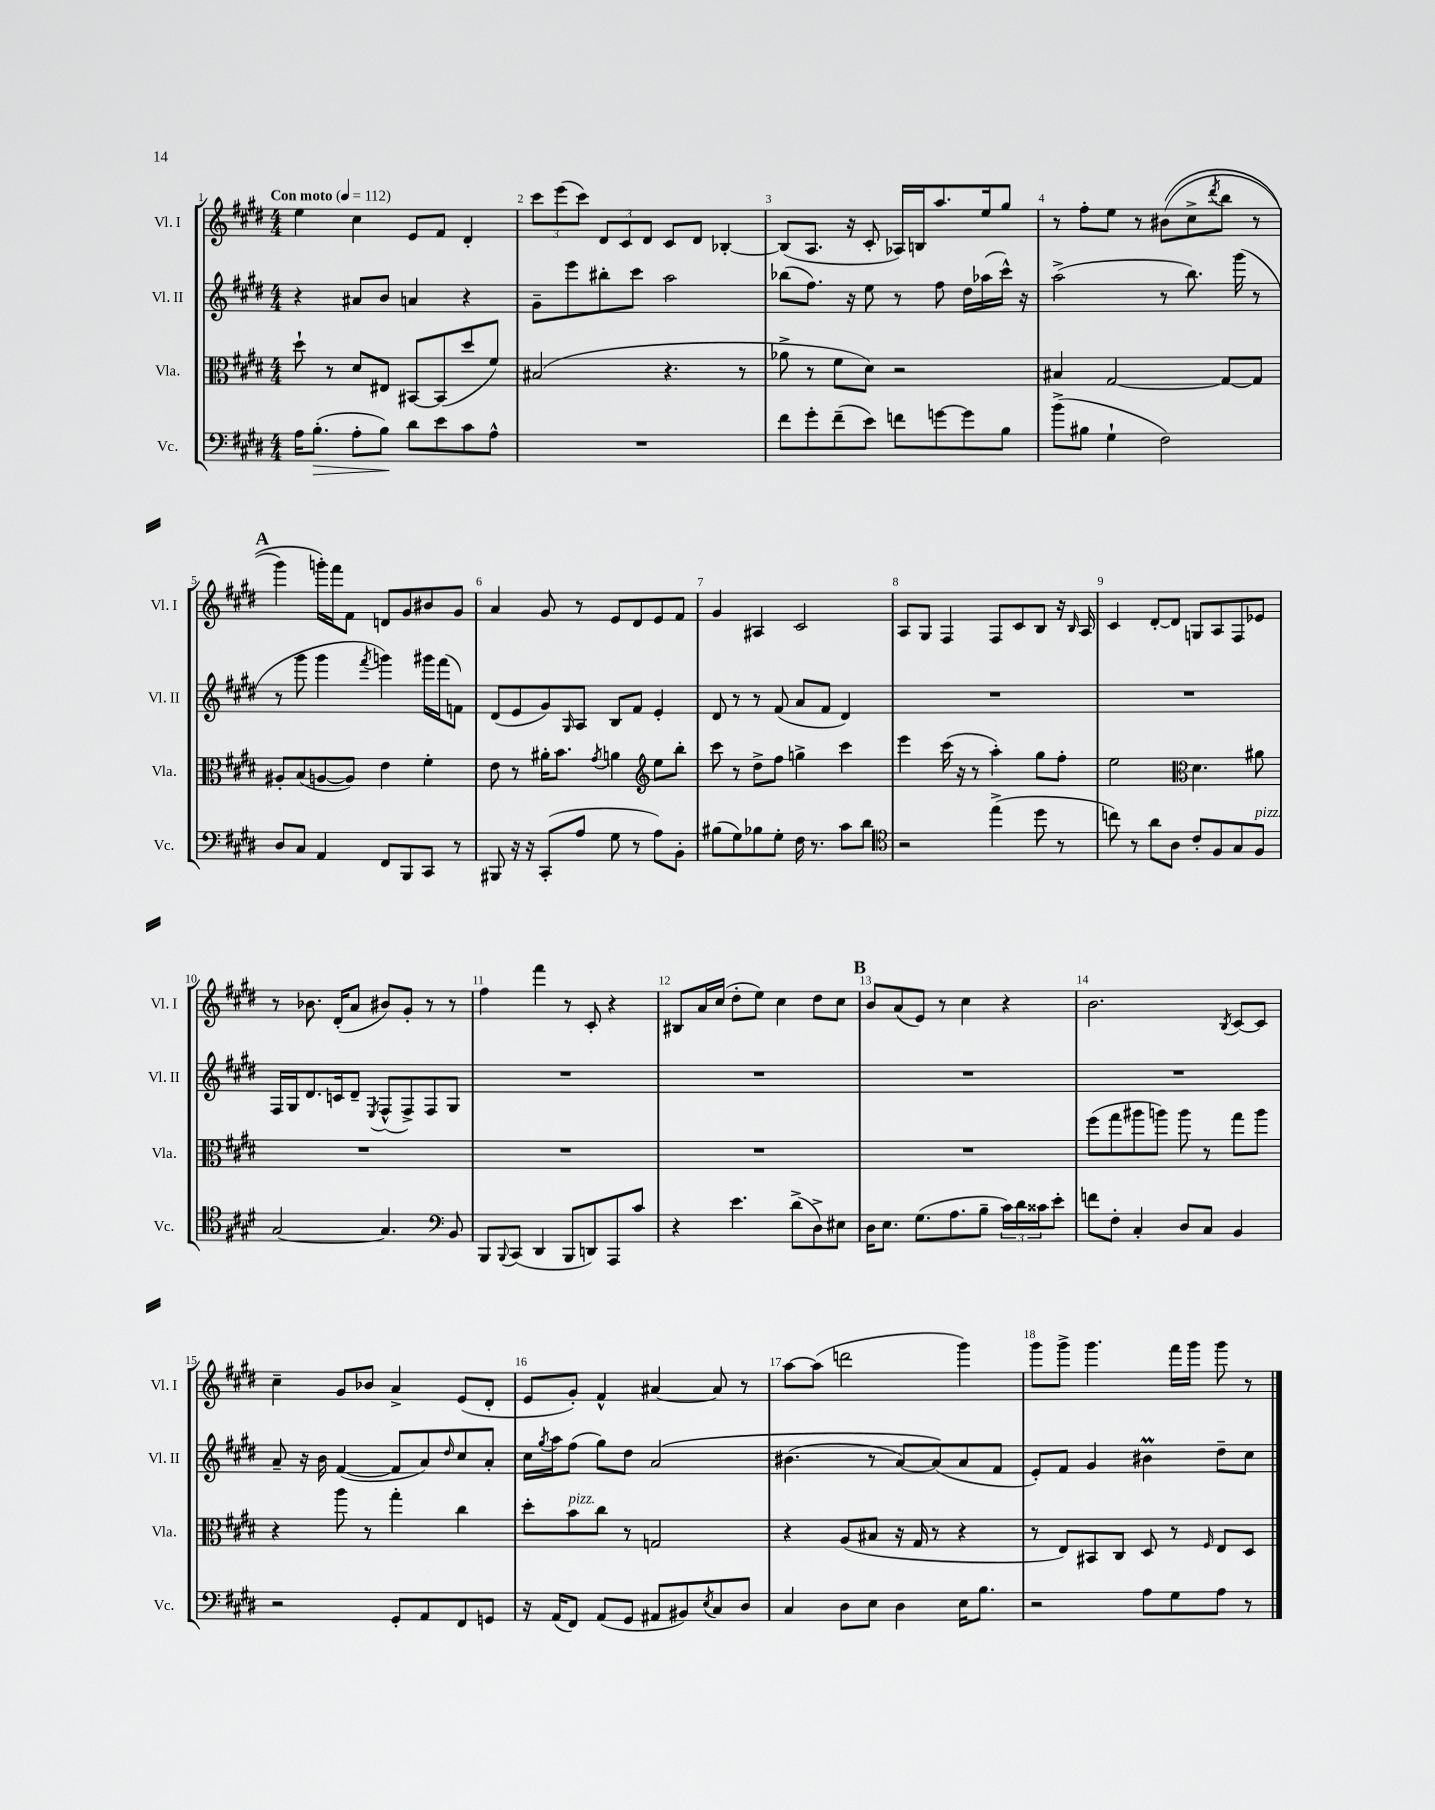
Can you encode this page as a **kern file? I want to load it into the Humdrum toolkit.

**kern	**kern	**kern	**kern
*staff4	*staff3	*staff2	*staff1
*clefF4	*clefC3	*clefG2	*clefG2
*k[f#c#g#d#]	*k[f#c#g#d#]	*k[f#c#g#d#]	*k[f#c#g#d#]
*M4/4	*M4/4	*M4/4	*M4/4
*MM112	*MM112	*MM112	*MM112
16A	8dd#`	4r	4ee
(8.B'	.	.	.
.	8r	.	.
8A'	8d#	8a#	4cc#
8B)	8E#	8b	.
8d#	[8BB#	4a	8e
8e	(8BB#]	.	8f#
8c#	8dd#	4r	4d#'
8A^^	8f#)	.	.
=	=	=	=
1r	(2B#	8g#~	12ccc#
.	.	.	(12eee
.	.	8eee	.
.	.	.	12ccc#)
.	.	8bb#'	12d#
.	.	.	12c#
.	.	8ccc#	.
.	.	.	12d#
.	4.r	2aa	8c#
.	.	.	8d#
.	.	.	[4B-'
.	8r	.	.
=	=	=	=
8f#	8a-^	(8bb-	(8B-]
8g#'	8r	8.ff#)	8.A
(8f#~	8f#	.	.
.	.	16r	16r
8e)	8d#)	8ee	8c#'
8f	2r	8r	16A-)
.	.	.	16B
[8g	.	8ff#	8.aa
8g]	.	16dd#	.
.	.	(16aa-	16ee
8B	.	16ccc#^^)	8gg#
.	.	16r	.
=	=	=	=
(8b^	4B#	(2aa^	8r
8B#	.	.	8ff#'
4G#`	[2G#	.	8ee
.	.	.	8r
2F#)	.	8r	&((8b#
.	.	8.bb)	8cc#^
.	.	.	8qddd#
.	8G#_	.	8bb
.	.	(16ggg#	.
.	8G#]	8r	8r
=	=	=	=
8D#	8A#'	8r	4ggg#)
8C#	(8B	8ggg#	.
4AA	[8A	4ggg#	16ggg'&)
.	.	.	16fff#
.	8A])	.	8f#
.	.	8qfff#	.
8FF#	4e	4ggg)	8d
8BBB	.	.	8g#
8CC#	4f#'	16ggg#	8b#
.	.	(16fff#	.
8r	.	8f)	8g#
=	=	=	=
8BBB#	8e	(8d#	4a
16r	8r	8e	.
16r	.	.	.
(8CC#'	16a#'	8g#)	8g#
.	8.b	.	.
.	.	16qqG#	.
8A	.	8A	8r
.	8qg#	.	.
8G#	4a	8B	8e
8r	.	8f#	8d#
*	*clefG2	*	*
8A)	8ee	4e'	8e
8BB'	8bb'	.	8f#
=	=	=	=
(8B#	8ccc#	8d#	4g#
8G#)	8r	8r	.
8B-	8dd#^	8r	4A#
8G#'	8ff#	(8f#	.
16F#	4gg^	8a	2c#
8.r	.	.	.
.	.	8f#	.
8c#	4ccc#	4d#)	.
8d#	.	.	.
=	=	=	=
*clefC4	*	*	*
2r	4eee	1r	8A
.	.	.	8G#
.	(16ccc#	.	4F#
.	16r	.	.
.	8r	.	.
(4ee^	4aa')	.	8F#
.	.	.	8c#
8dd#	8gg#	.	8B
8r	8ff#'	.	16r
.	.	.	16qqB
.	.	.	16A
=	=	=	=
8cc)	2ee	1r	4c#
8r	.	.	.
8a	.	.	[8d#'
8A	.	.	8d#]
*	*clefC3	*	*
8c#'	4.d#	.	8G
8F#	.	.	8A
8G#	.	.	8F#
8F#	8a#	.	8e-
=	=	=	=
[2G#	1r	16F#	8r
.	.	16G#	.
.	.	8.d#	8.b-
.	.	16c	(16d#'
.	.	8d#~	8a
.	.	8qE	.
4.G#]	.	(8F#^^	8b#)
.	.	8F#^)	8g#'
.	.	8F#	8r
*clefF4	*	*	*
8BB	.	8G#	8r
=	=	=	=
8BBB	1r	1r	4ff#
8qqBBB	.	.	.
(8CC#	.	.	.
4DD#	.	.	4fff#
8BBB	.	.	8r
8DD)	.	.	8c#'
8AAA	.	.	4r
8c#	.	.	.
=	=	=	=
4r	1r	1r	8B#
.	.	.	16a
.	.	.	(16cc#
4.e	.	.	8dd#'
.	.	.	8ee)
.	.	.	4cc#
(8d#^	.	.	.
8D#^)	.	.	8dd#
8E#	.	.	8cc#
=	=	=	=
16D#	1r	1r	8b
8.E	.	.	.
.	.	.	(8a
(8.G#	.	.	8e)
.	.	.	8r
8.A	.	.	.
.	.	.	4cc#
8B~	.	.	.
24c#)	.	.	4r
24d#	.	.	.
24c##	.	.	.
8e'	.	.	.
=	=	=	=
8f	(8ff#	1r	2.b
8F#'	8gg#	.	.
4C#'	8aa#	.	.
.	8aa)	.	.
8D#	8aa	.	.
8C#	8r	.	.
.	.	.	8qB
4BB	8gg#	.	[8c#
.	8aa	.	8c#]
=	=	=	=
2r	4r	8a~	4cc#~
.	.	16r	.
.	.	16b	.
.	8aa	([4f#	8g#
.	8r	.	8b-
8GG#'	4gg#'	8f#]	4a^
8AA	.	8a)	.
.	.	16qqdd#	.
8FF#	4cc#	8cc#	(8e
8GG	.	8a'	8d#'
=	=	=	=
16r	8dd#'	16cc#	8e
.	.	8qgg#	.
(16AA	.	16aa	.
8FF#)	8b	(8ff#	8g#')
(8AA	8cc#	8gg#)	4f#^^
8GG#	8r	8dd#	.
8AA#	2G	&(2a	[4a#
8BB#)	.	.	.
8qE	.	.	.
8C#	.	.	8a#]
8D#	.	.	8r
=	=	=	=
4C#	4r	(4.b#	[8aa
.	.	.	(8aa]
8D#	(8A	.	2ddd
8E	8B#	8r	.
4D#	16r	[8a)	.
.	16G#	.	.
.	8r	(8a]&)	.
16E	4r	8a	4ggg#)
8.B	.	.	.
.	.	8f#	.
=	=	=	=
2r	8r	8e')	8ggg#
.	8E)	8f#	8ggg#^
.	8BB#	4g#	4.ggg#
.	8C#	.	.
8A	8D#	4b#	.
8G#	8r	.	16fff#
.	.	.	16ggg#
.	16qqF#	.	.
8A	8E	8dd#~	8ggg#
8r	8D#	8cc#	8r
==	==	==	==
*-	*-	*-	*-
